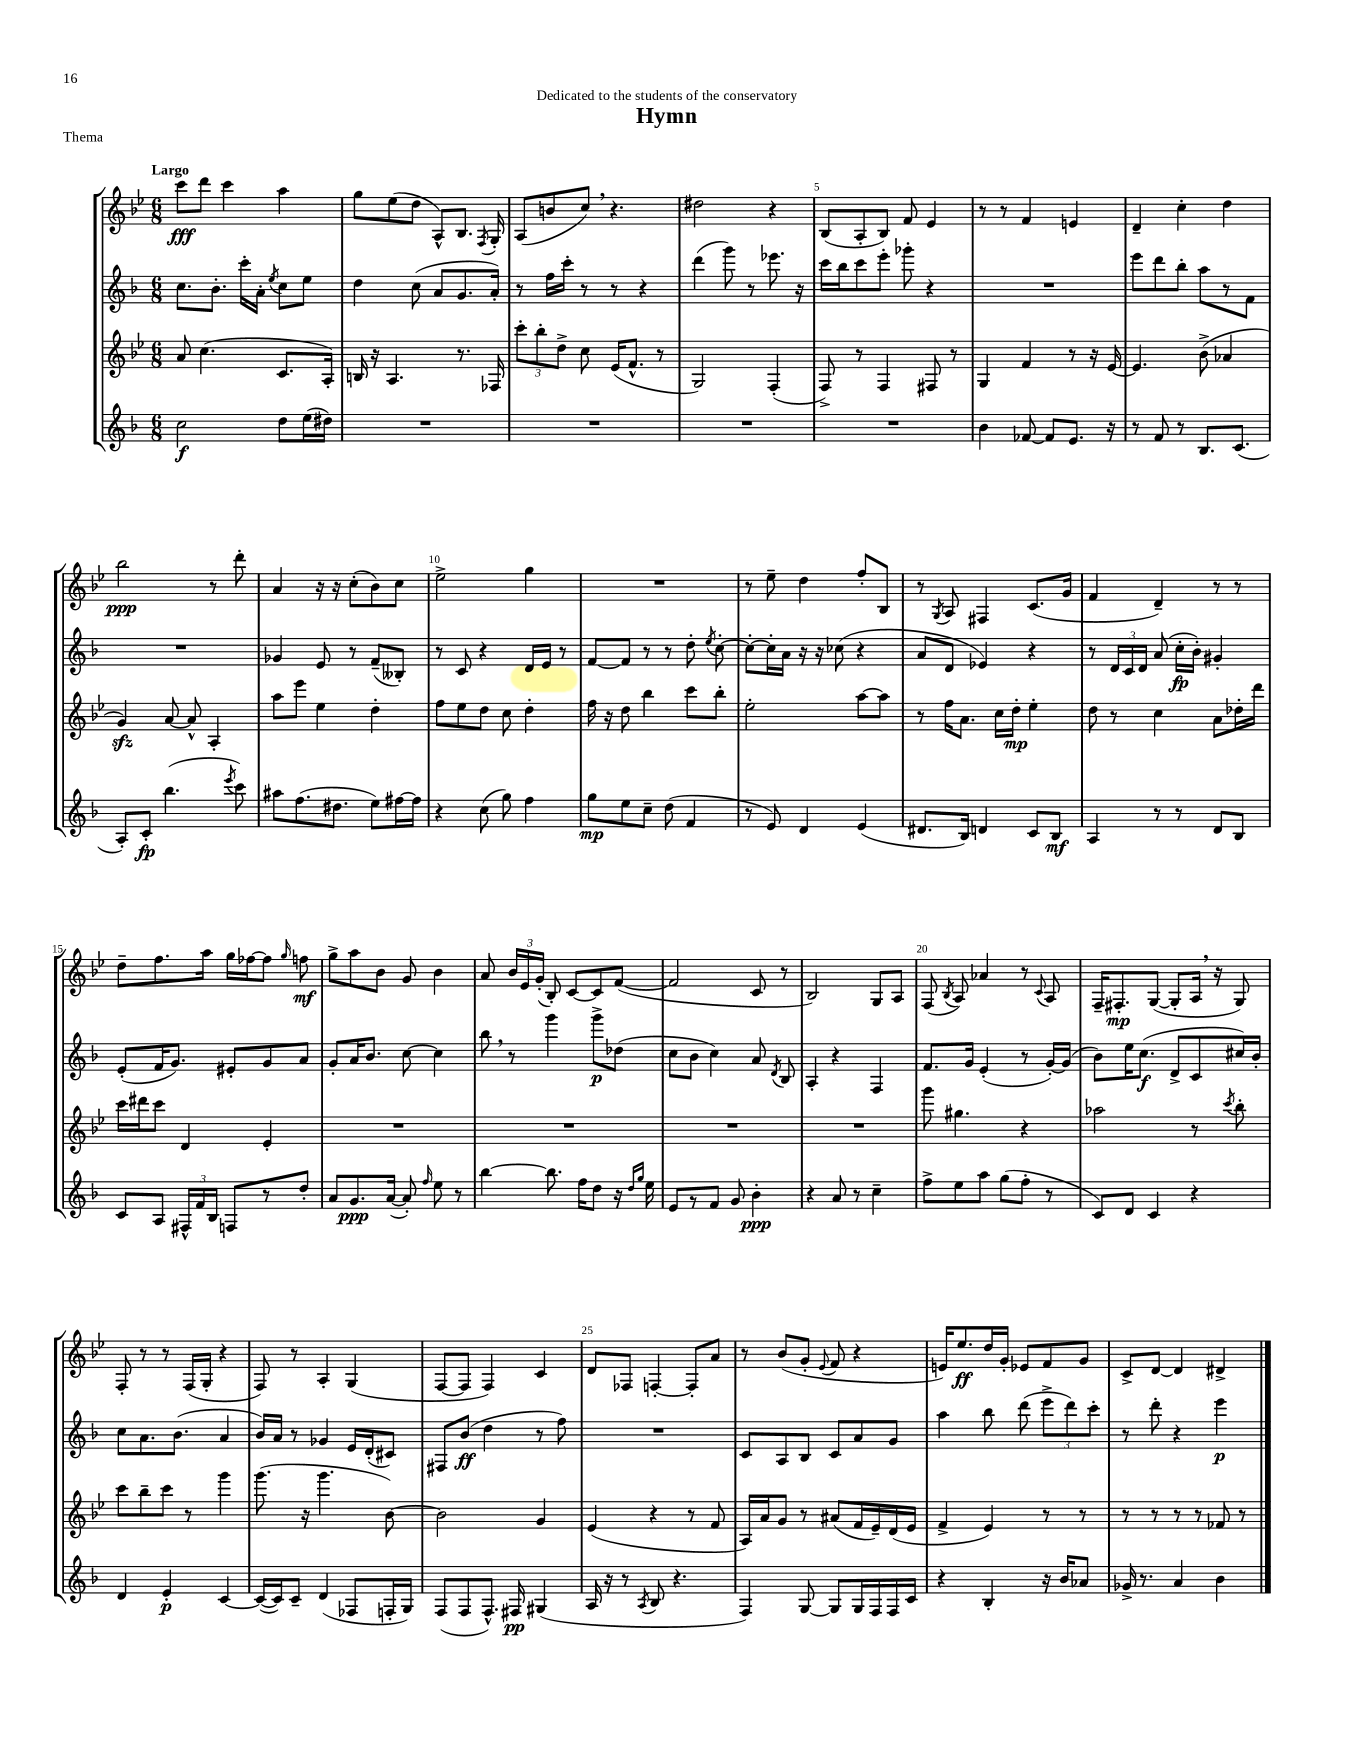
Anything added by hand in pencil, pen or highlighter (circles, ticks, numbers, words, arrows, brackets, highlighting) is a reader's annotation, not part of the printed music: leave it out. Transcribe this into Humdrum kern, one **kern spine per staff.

**kern	**dynam	**kern	**dynam	**kern	**dynam	**kern	**dynam
*part4	*part4	*part3	*part3	*part2	*part2	*part1	*part1
*staff4	*staff4	*staff3	*staff3	*staff2	*staff2	*staff1	*staff1
*clefG2	*	*clefG2	*	*clefG2	*	*clefG2	*
*k[b-]	*	*k[b-e-]	*	*k[b-]	*	*k[b-e-]	*
*M6/8	*	*M6/8	*	*M6/8	*	*M6/8	*
=1	=1	=1	=1	=1	=1	=1	=1
!	!	!	!	!	!	!LO:TX:a:B:t=Largo	!
2cc\	f	8a/	.	8.cc\L	.	8ccc\L	fff
.	.	(4.cc\	.	.	.	8ddd\J	.
.	.	.	.	8.b-'\J	.	.	.
.	.	.	.	.	.	4ccc\	.
.	.	.	.	16ccc'\LL	.	.	.
.	.	.	.	16a'\JJ	.	.	.
.	.	.	.	8qee/	.	.	.
8dd\L	.	8.c/L	.	8cc\L	.	4aa\	.
(16ee\L	.	.	.	8ee\J	.	.	.
16dd#X\JJ)	.	16A'/Jk)	.	.	.	.	.
=2	=2	=2	=2	=2	=2	=2	=2
2.r	.	16Bn/	.	4dd\	.	8gg\L	.
.	.	16r	.	.	.	.	.
.	.	4.A/	.	.	.	(8ee-\	.
.	.	.	.	(8cc\	.	8dd\J	.
.	.	.	.	8a/L	.	8A^^/L)	.
.	.	8.r	.	8.g/	.	8.B-/J	.
.	.	.	.	.	.	8qF/	.
.	.	16F-X/	.	16a'/Jk)	.	16G'/	.
=3	=3	=3	=3	=3	=3	=3	=3
2.r	.	12ccc'\L	.	8r	.	(8A/L	.
.	.	12bb-'\	.	.	.	.	.
.	.	.	.	16ff\LL	.	8bn/	.
.	.	12dd^\J	.	.	.	.	.
.	.	.	.	16ccc'\JJ	.	.	.
.	.	8cc\	.	8r	.	8cc,/J)	.
.	.	(16e-/KL	.	8r	.	4.r	.
.	.	8.f^^/J	.	.	.	.	.
.	.	.	.	4r	.	.	.
.	.	8r	.	.	.	.	.
=4	=4	=4	=4	=4	=4	=4	=4
2.r	.	2G/)	.	(4ddd\	.	2dd#X\	.
.	.	.	.	8ggg\)	.	.	.
.	.	.	.	8r	.	.	.
.	.	(4F'/	.	8.eee-X\	.	4r	.
.	.	.	.	16r	.	.	.
=5	=5	=5	=5	=5	=5	=5	=5
2.r	.	8F^/)	.	16ccc\LL	.	(8B-/L	.
.	.	.	.	16bb-\J	.	.	.
.	.	8r	.	8ccc\	.	8A'/	.
.	.	4F/	.	8eee'\J	.	8B-/J)	.
.	.	.	.	8ggg-X'\	.	8f/	.
.	.	8F#X/	.	4r	.	4e-/	.
.	.	8r	.	.	.	.	.
=6	=6	=6	=6	=6	=6	=6	=6
4b-\	.	4G/	.	2.r	.	8r	.
.	.	.	.	.	.	8r	.
[8f-X/	.	4f/	.	.	.	4f/	.
8f-/L]	.	.	.	.	.	.	.
8.e/J	.	8r	.	.	.	4en/	.
.	.	16r	.	.	.	.	.
16r	.	[16e-/	.	.	.	.	.
=7	=7	=7	=7	=7	=7	=7	=7
8r	.	4.e-/]	.	8eee\L	.	4d~/	.
8f/	.	.	.	8ddd\	.	.	.
8r	.	.	.	8bb-'\J	.	4cc'\	.
8.B-/L	.	(8b-^\	.	8aa\L	.	.	.
.	.	4a-X/	.	8r	.	4dd\	.
(8.c/J	.	.	.	.	.	.	.
.	.	.	.	8f\J	.	.	.
!!LO:LB:g=z
=8	=8	=8	=8	=8	=8	=8	=8
8A'/L)	.	4gzz/)	.	2.r	.	2bb-\	ppp
8c'/J	fp	.	.	.	.	.	.
(4.bb-\	.	[8a/	.	.	.	.	.
.	.	8a^^/]	.	.	.	.	.
.	.	4A'/	.	.	.	8r	.
8qeee/	.	.	.	.	.	.	.
8ccc\)	.	.	.	.	.	8ddd'\	.
=9	=9	=9	=9	=9	=9	=9	=9
8aa#X\L	.	8aa\L	.	4g-X/	.	4a/	.
(8.ff\	.	8eee-\J	.	.	.	.	.
.	.	4ee-\	.	8e/	.	16r	.
8.dd#X\J	.	.	.	.	.	16r	.
.	.	.	.	8r	.	(8cc'\L	.
8ee\L)	.	4dd'\	.	(8f~/L	.	8b-\)	.
[16ff#X\L	.	.	.	8B--X'/J)	.	8cc\J	.
16ff#\JJ]	.	.	.	.	.	.	.
=10	=10	=10	=10	=10	=10	=10	=10
4r	.	8ff\L	.	8r	.	2ee-^\	.
.	.	8ee-\	.	8c/	.	.	.
(8cc\	.	8dd\J	.	4r	.	.	.
8gg\)	.	8cc\	.	.	.	.	.
4ff\	.	4dd'\	.	16d/LL	.	4gg\	.
.	.	.	.	16e/JJ	.	.	.
.	.	.	.	8r	.	.	.
=11	=11	=11	=11	=11	=11	=11	=11
8gg\L	mp	16ff\	.	[8f/L	.	2.r	.
.	.	16r	.	.	.	.	.
8ee\	.	8dd\	.	8f/J]	.	.	.
8cc~\J	.	4bb-\	.	8r	.	.	.
(8dd\	.	.	.	8r	.	.	.
4f/	.	8ccc\L	.	8dd'\	.	.	.
.	.	.	.	8qee/	.	.	.
.	.	8bb-'\J	.	[8cc'\	.	.	.
=12	=12	=12	=12	=12	=12	=12	=12
8r	.	2ee-'\	.	8cc'\L_	.	8r	.
8e/)	.	.	.	16cc'\L]	.	8ee-~\	.
.	.	.	.	16a\JJ	.	.	.
4d/	.	.	.	16r	.	4dd\	.
.	.	.	.	16r	.	.	.
.	.	.	.	(8cc-X\	.	.	.
(4e/	.	[8aa\L	.	4r	.	8ff'/L	.
.	.	8aa\J]	.	.	.	8B-/J	.
=13	=13	=13	=13	=13	=13	=13	=13
8.d#X/L	.	8r	.	8a/L	.	8r	.
.	.	.	.	.	.	8qG/	.
.	.	16ff\KL	.	8d/J	.	8A/	.
16B-/Jk)	.	8.a\J	.	.	.	.	.
4dn/	.	.	.	4e-X/)	.	4F#X/	.
.	.	16cc\LL	.	.	.	.	.
.	.	16dd'\JJ	mp	.	.	.	.
8c/L	.	4ee-'\	.	4r	.	(8.c/L	.
8B-/J	mf	.	.	.	.	.	.
.	.	.	.	.	.	16g/Jk	.
=14	=14	=14	=14	=14	=14	=14	=14
4A/	.	8dd\	.	8r	.	4f/	.
.	.	8r	.	24d/LL	.	.	.
.	.	.	.	24c/	.	.	.
.	.	.	.	24d/JJ	.	.	.
8r	.	4cc\	.	(8a/	.	4d~/)	.
8r	.	.	.	16cc'\LL	fp	.	.
.	.	.	.	16b-'\JJ)	.	.	.
8d/L	.	8a\L	.	4g#X'/	.	8r	.
8B-/J	.	16dd-X'\L	.	.	.	8r	.
.	.	16ddd\JJ	.	.	.	.	.
!!LO:LB:g=z
=15	=15	=15	=15	=15	=15	=15	=15
8c/L	.	16ccc\LL	.	(8e'/L	.	8dd~\L	.
.	.	16ddd#X\J	.	.	.	.	.
8A/J	.	8ccc\J	.	16f/K	.	8.ff\	.
.	.	.	.	8.g/J)	.	.	.
24F#X^^/LL	.	4d/	.	.	.	.	.
24f/	.	.	.	.	.	.	.
.	.	.	.	.	.	16aa\Jk	.
24B-/JJ	.	.	.	.	.	.	.
8Fn/L	.	.	.	8e#X'/L	.	16gg\LL	.
.	.	.	.	.	.	[16ff-X\J	.
8r	.	4e-'/	.	8g/	.	8ff-\J]	.
.	.	.	.	.	.	16qqgg/	.
8dd'/J	.	.	.	8a/J	.	8ffn\	mf
=16	=16	=16	=16	=16	=16	=16	=16
8a/L	.	2.r	.	8g'/L	.	8gg^\L	.
8.g/	ppp	.	.	16a/K	.	8aa\	.
.	.	.	.	8.b-/J	.	.	.
.	.	.	.	.	.	8b-\J	.
([16a/Jk	.	.	.	.	.	.	.
8a'/])	.	.	.	[8cc\	.	8g/	.
16qqff/	.	.	.	.	.	.	.
8ee\	.	.	.	4cc\]	.	4b-\	.
8r	.	.	.	.	.	.	.
=17	=17	=17	=17	=17	=17	=17	=17
[4bb-\	.	2.r	.	8bb-,\	.	8a/	.
.	.	.	.	8r	.	24b-/LL	.
.	.	.	.	.	.	24e-/	.
.	.	.	.	.	.	(24g'/JJ	.
8.bb-\]	.	.	.	4ggg\	.	8B-'/)	.
.	.	.	.	.	.	[8c/L	.
16ff\KL	.	.	.	.	.	.	.
8dd\J	.	.	.	8ggg^\L	p	8c/]	.
16r	.	.	.	(8dd-X\J	.	([8f/J	.
16qqdd/LL	.	.	.	.	.	.	.
16qqgg/JJ	.	.	.	.	.	.	.
16ee\	.	.	.	.	.	.	.
=18	=18	=18	=18	=18	=18	=18	=18
8e/L	.	2.r	.	8cc\L	.	2f/]	.
8r	.	.	.	8b-\J	.	.	.
8f/J	.	.	.	4cc\)	.	.	.
8g/	.	.	.	.	.	.	.
4b-'\	ppp	.	.	8a/	.	8c/	.
.	.	.	.	8qd/	.	.	.
.	.	.	.	8B-/	.	8r	.
=19	=19	=19	=19	=19	=19	=19	=19
4r	.	2.r	.	4A'/	.	2B-/)	.
8a/	.	.	.	4r	.	.	.
8r	.	.	.	.	.	.	.
4cc~\	.	.	.	4F/	.	8G/L	.
.	.	.	.	.	.	8A/J	.
=20	=20	=20	=20	=20	=20	=20	=20
8ff^\L	.	8ggg\	.	8.f/L	.	(8F/	.
.	.	.	.	.	.	8qB-/	.
8ee\	.	4.gg#X\	.	.	.	8A/)	.
.	.	.	.	16g/Jk	.	.	.
8aa\J	.	.	.	(4e'/	.	4a-X/	.
(8gg\L	.	.	.	.	.	.	.
8ff'\J	.	4r	.	8r	.	8r	.
.	.	.	.	.	.	8qqc/	.
8r	.	.	.	[16g'/LL)	.	8A/	.
.	.	.	.	(16g/JJ]	.	.	.
=21	=21	=21	=21	=21	=21	=21	=21
8c/L)	.	2aa-X\	.	8b-\L)	.	16F~/KL	.
.	.	.	.	.	.	8.F#X'/	mp
8d/J	.	.	.	16ee\K	.	.	.
.	.	.	.	(8.cc\J	f	.	.
4c/	.	.	.	.	.	([8G/J	.
.	.	.	.	8d^/L	.	8G'/L]	.
4r	.	8r	.	8c/	.	16A,/Jk	.
.	.	.	.	.	.	16r	.
.	.	8qccc/	.	.	.	.	.
.	.	8bb-'\	.	16cc#X/L)	.	8G/)	.
.	.	.	.	16b-'/JJ	.	.	.
!!LO:LB:g=z
=22	=22	=22	=22	=22	=22	=22	=22
4d/	.	8ccc\L	.	8cc\L	.	8F'/	.
.	.	8bb-~\	.	8.a\	.	8r	.
4e'/	p	8ccc\J	.	.	.	8r	.
.	.	.	.	(8.b-\J	.	.	.
.	.	8r	.	.	.	(16F/LL	.
.	.	.	.	.	.	16G'/JJ	.
[4c/	.	4ggg\	.	4a/	.	4r	.
=23	=23	=23	=23	=23	=23	=23	=23
(16c/LL_	.	(8.ggg\	.	16b-/LL)	.	8F/)	.
16c/J])	.	.	.	16a/JJ	.	.	.
8c~/J	.	.	.	8r	.	8r	.
.	.	16r	.	.	.	.	.
(4d/	.	4.ggg\	.	4g-X/	.	4A'/	.
8F-X/L	.	.	.	16e/LL	.	(4G/	.
.	.	.	.	(16d'/J	.	.	.
16Fn'/L	.	[8b-\)	.	8c#X/J)	.	.	.
16G/JJ)	.	.	.	.	.	.	.
=24	=24	=24	=24	=24	=24	=24	=24
(8F/L	.	2b-\]	.	8F#X/L	.	[8F/L	.
8F/	.	.	.	(8b-/J	ff	8F/J]	.
8.F^^/J)	.	.	.	4dd\	.	4F/)	.
16F#X/	pp	.	.	.	.	.	.
(4G#X/	.	4g/	.	8r	.	4c/	.
.	.	.	.	8ff\)	.	.	.
=25	=25	=25	=25	=25	=25	=25	=25
16A/	.	(4e-/	.	2.r	.	8d/L	.
16r	.	.	.	.	.	.	.
8r	.	.	.	.	.	8F-X/J	.
8qA/	.	.	.	.	.	.	.
8B-/	.	4r	.	.	.	[4Fn'/	.
4.r	.	.	.	.	.	.	.
.	.	8r	.	.	.	8F'/L]	.
.	.	8f/	.	.	.	8a/J	.
=26	=26	=26	=26	=26	=26	=26	=26
4F/)	.	16A/LL)	.	8c/L	.	8r	.
.	.	16a/J	.	.	.	.	.
.	.	8g/J	.	8A/	.	(8b-/L	.
[8G/	.	8r	.	8B-/J	.	8g'/J	.
.	.	.	.	.	.	8qqe-/	.
8G/L]	.	(8a#X/L	.	8c/L	.	8f/	.
16G/L	.	16f/L	.	8a/	.	4r	.
16F/	.	16e-~/)	.	.	.	.	.
16F/	.	(16d/	.	8g/J	.	.	.
16c/JJ	.	16e-/JJ	.	.	.	.	.
=27	=27	=27	=27	=27	=27	=27	=27
4r	.	4f^/	.	4aa\	.	16en/KL)	.
.	.	.	.	.	.	8.ee-/	ff
4B-'/	.	4e-/)	.	8bb-\	.	16dd/L	.
.	.	.	.	.	.	16g'/JJ	.
.	.	.	.	(8ddd\	.	8e-X/L	.
16r	.	8r	.	12eee^\L	.	8f/	.
16b-/KL	.	.	.	.	.	.	.
.	.	.	.	12ddd\)	.	.	.
8a-X/J	.	8r	.	.	.	8g/J	.
.	.	.	.	12ccc'\J	.	.	.
=28	=28	=28	=28	=28	=28	=28	=28
16g-X^/	.	8r	.	8r	.	8c^/L	.
8.r	.	.	.	.	.	.	.
.	.	8r	.	8ddd'\	.	[8d/J	.
4a/	.	8r	.	4r	.	4d/]	.
.	.	8r	.	.	.	.	.
4b-\	.	8f-X/	.	4eee\	p	4d#X^/	.
.	.	8r	.	.	.	.	.
==	==	==	==	==	==	==	==
*-	*-	*-	*-	*-	*-	*-	*-
